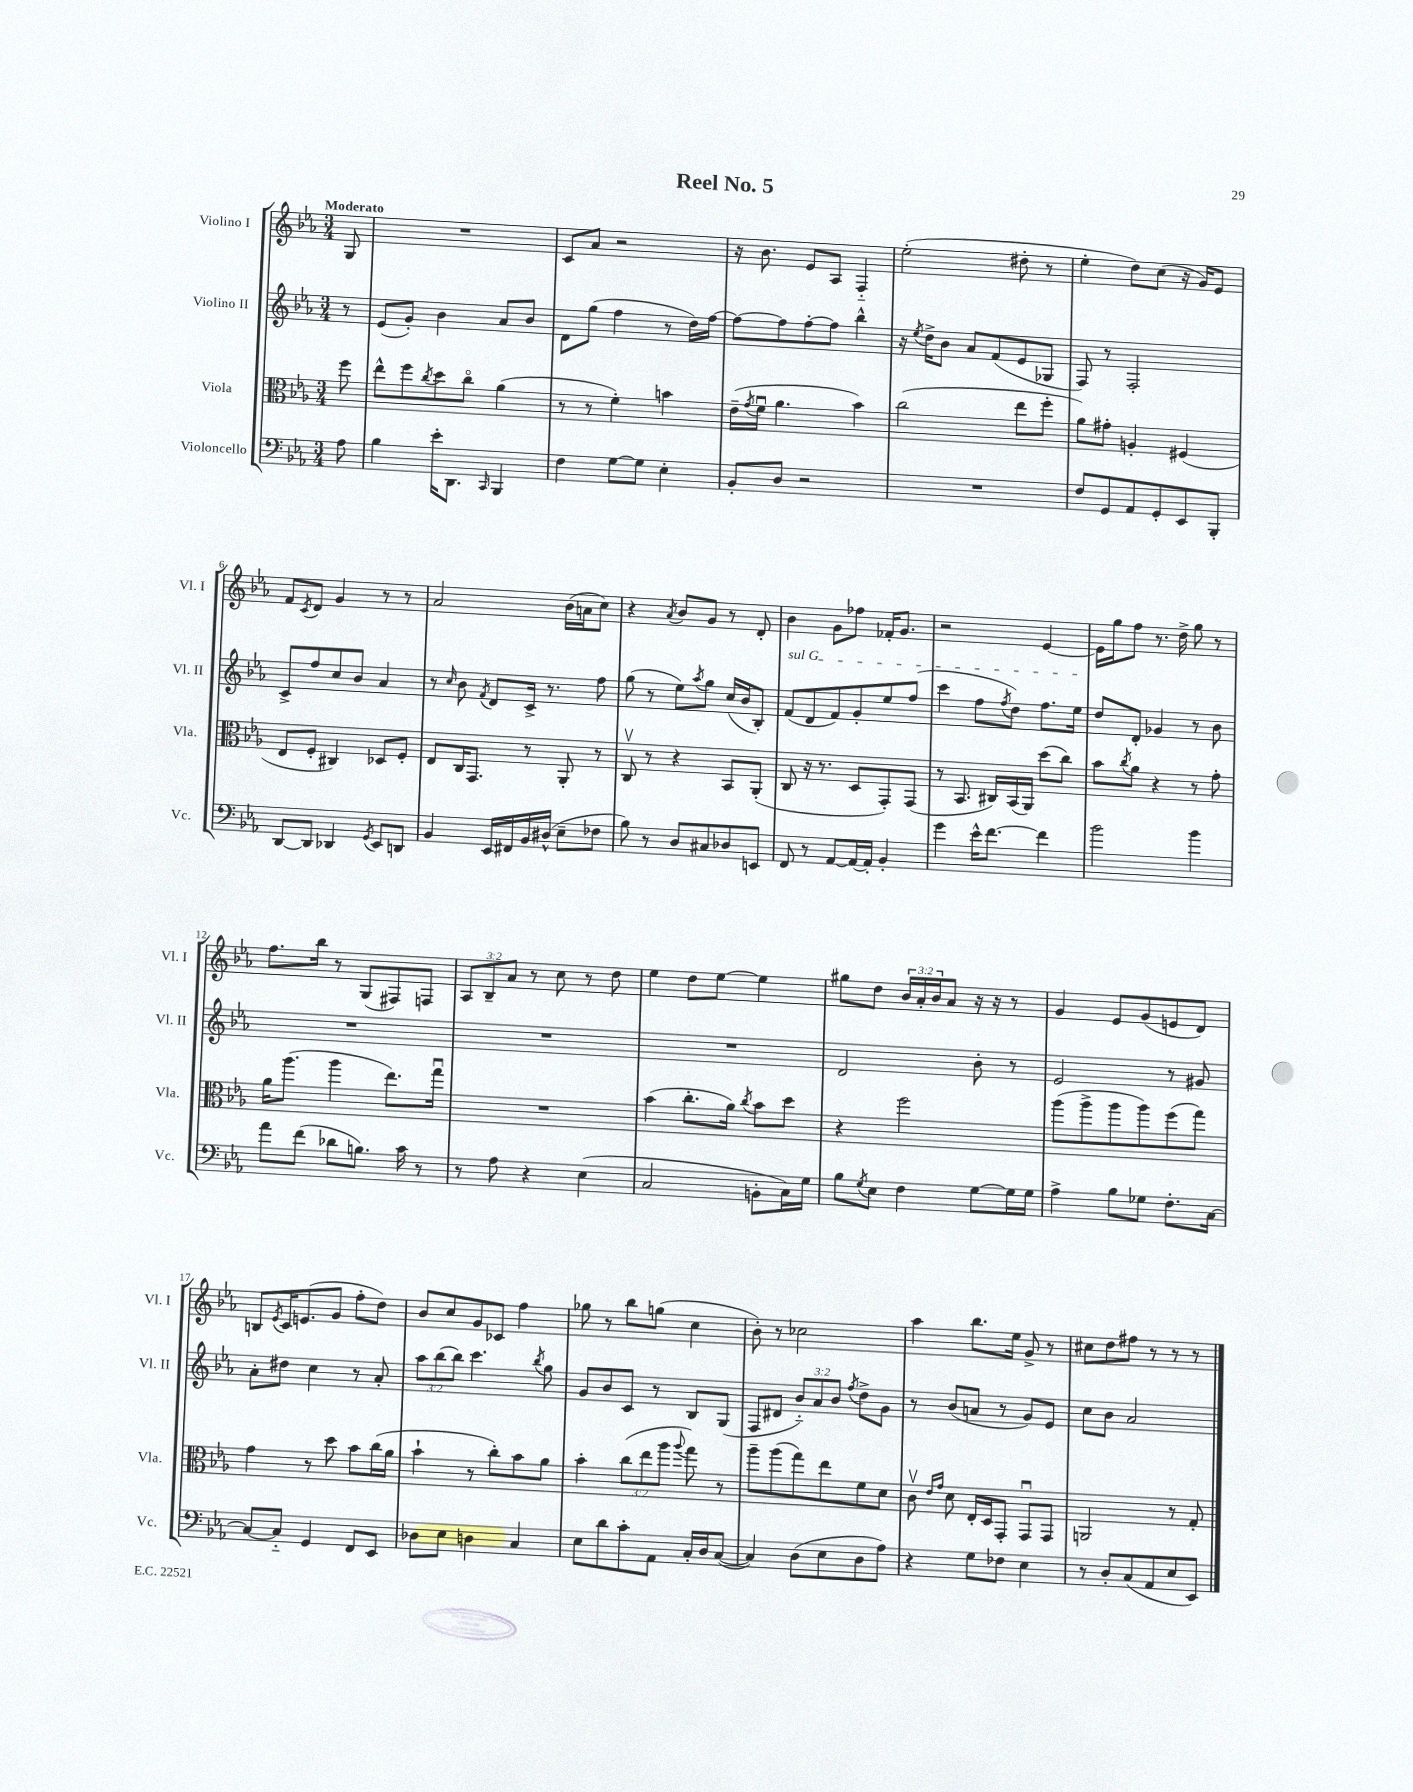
\header { title = "Reel No. 5" }
<<
\new StaffGroup <<
\new Staff = "s0" \with { instrumentName = "Violino I" shortInstrumentName = "Vl. I" } {
    \clef treble \key ees \major \numericTimeSignature \time 3/4 \override Staff.TupletNumber.text = #tuplet-number::calc-fraction-text \partial 8 \tempo "Moderato"
    g8 |
    R2. |
    c'8 aes'8 r2 |
    r16 bes'8. ees'8 aes8 f4-_ |
    ees''2-.( dis''8-. r8 |
    ees''4-. d''8) c''8( r16 g'16) ees'8 |
    f'8 \acciaccatura { c'8 } d'8 g'4 r8 r8 |
    aes'2 bes'16( a'16 c''8) |
    r4 \acciaccatura { aes'8 } bes'8 g'8 r8 d'8-. |
    bes'4 g'8 fes''8 fes'16-. g'8. |
    r2 ees'4~ |
    ees'16 g''16 f''8 r8. d''16-> g''8 r8 |
    f''8. bes''16 r8 g8( fis8) f8 |
    \tuplet 3/2 { aes8 bes8-- aes'8 } r8 c''8 r8 d''8 |
    ees''4 d''8 ees''8~ ees''4 |
    gis''8 d''8 \tuplet 3/2 { bes'16 aes'16-. bes'16 } aes'8 r16 r16 r8 |
    g'4 ees'8 g'8( e'8 d'8) |
    b8 \acciaccatura { ees'8 } c'16 e'8.( g'8 f''8-. d''8) |
    bes'8 c''8 g'8 ces'8 f''4 |
    ges''8 r8 bes''8 g''8( c''4 |
    bes'8-.) r8 ces''2 |
    aes''4 bes''8. ees''16 g'8-> r8 |
    cis''8 d''8 fis''8 r8 r8 r8 \bar "|." |
}
\new Staff = "s1" \with { instrumentName = "Violino II" shortInstrumentName = "Vl. II" } {
    \clef treble \key ees \major \numericTimeSignature \time 3/4 \override Staff.TupletNumber.text = #tuplet-number::calc-fraction-text \partial 8
    r8 |
    ees'8( g'8-.) bes'4 aes'8 bes'8 |
    d'8 g''8( f''4 r8 d''16) f''16~ |
    f''8~ f''8 f''8~-. f''8 bes''4-^ |
    r16 \acciaccatura { ees''8 } d''16-> bes'8 aes'8 f'8( ees'8 ges8 |
    f8) r8 f2-. |
    c'8-> f''8 c''8 bes'8 aes'4 |
    r8 \grace { c''16 } bes'8 \acciaccatura { f'8 } d'8 c'16-> r8. f''8 |
    g''8( r8 ees''8) \acciaccatura { aes''8 } g''8 c''16( bes'16 bes8-.) |
    \once \override TextSpanner.bound-details.left.text = \markup { \italic "sul G" } f'8\startTextSpan( d'8 f'8) g'8-. ees''8 f''8( |
    c'''4 f''8 \acciaccatura { f''8 } d''8) f''8. ees''16\stopTextSpan |
    d''8 d'8-. ges'4 r8 bes'8 |
    R2. |
    R2. |
    R2. |
    d'2 bes'8-. r8 |
    ees'2 r8 gis'8 |
    aes'8-. dis''8 c''4 r8 aes'8-. |
    \tuplet 3/2 { aes''8 bes''8( bes''8) } c'''4. \acciaccatura { bes''8 } g''8 |
    g'8 bes'8 c'8 r8 bes8 g8( |
    f8 dis'8 \tuplet 3/2 { bes'8-_) aes'8 bes'8 } \acciaccatura { f''8 } d''8-> g'8 |
    r8 bes'8( a'8 r8 g'8) ees'8 |
    c''8 bes'8 aes'2 \bar "|." |
}
\new Staff = "s2" \with { instrumentName = "Viola" shortInstrumentName = "Vla." } {
    \clef alto \key ees \major \numericTimeSignature \time 3/4 \override Staff.TupletNumber.text = #tuplet-number::calc-fraction-text \partial 8
    f''8 |
    ees''8-^ f''8 \acciaccatura { c''8 } d''8 c''8\flageolet aes'4( |
    r8 r8 f'4-.) b'4 |
    ees'16--( \acciaccatura { g'8 } f'16\downbow aes'4. bes'4) |
    c''2( ees''8 f''8-. |
    aes'8) gis'8-. a4-. fis4( |
    ees8 f8-. cis4) des8 f8-. |
    ees8 c16 g,8. r8 aes,8-. r8 |
    c8\upbow r8 r4 bes,8 aes,8-.( |
    c8 r16 r8. d8 g,8-.) g,8( |
    r8 bes,8. cis16) bes,16( aes,16) d''8( c''8) |
    bes'8 \acciaccatura { c''8 } aes'8 r4 r8 g'8-. |
    aes'16 aes''8.( aes''4 ees''8.) g''16\downbow |
    R2. |
    bes'4( c''8.-. aes'16) \acciaccatura { c''8 } bes'8 d''8 |
    r4 f''2 |
    aes''8( aes''8-> aes''8 aes''8) f''8( g''8) |
    g'4 r8 d''8 bes'8 c''16( aes'16 |
    bes'4-! r8 c''8-.) bes'8 aes'8 |
    bes'4-. \tuplet 3/2 { c''8( ees''8 aes''8 } \appoggiatura { aes''8 } g''8) r8 |
    aes''8-- aes''8( g''8) ees''8 f'8 d'8 |
    c'8\upbow \grace { ees'16 g'16 } d'8 ees16-. d16 g,8-. g,8\downbow g,8 |
    a,2 r8 g8-. \bar "|." |
}
\new Staff = "s3" \with { instrumentName = "Violoncello" shortInstrumentName = "Vc." } {
    \clef bass \key ees \major \numericTimeSignature \time 3/4 \partial 8
    aes8 |
    bes4 ees'16-. d,8. \grace { c,16 } bes,,4 |
    f4 g8~ g8 ees4-. |
    bes,8-. d8 r2 |
    R2. |
    f8 g,8 aes,8 g,8-. ees,8 bes,,8-. |
    d,8~ d,8 des,4 \acciaccatura { g,8 } ees,8 d,8 |
    bes,4 ees,16 fis,16 bes,16 dis16-^( ees8-- fes8 |
    bes8) r8 d8 cis8 des8 e,8 |
    f,8 r8 aes,8~ aes,16~ aes,16-. bes,4-. |
    g'4 ees'16-^ f'8.~ f'4 |
    bes'2 bes'4 |
    aes'8 f'8( des'8 b8.) c'16 r8 |
    r8 aes8 r4 ees4( |
    c2 b,8-. c16) g16 |
    bes8 \acciaccatura { g8 } ees8 f4 g8~ g16 g16 |
    aes4-> bes8 ges8 f8.-. c16~ |
    c8~ c8-_ g,4 f,8 ees,8 |
    des8 ees8 d4 c4 |
    ees8 d'8 c'8-. aes,8 c16-. d16 c8~( |
    c4) d8( ees8 d8 aes8) |
    r4 g8 fes8 ees4 |
    r8 d8-. c8( aes,8 ees8 ees,8) \bar "|." |
}
>>
>>
